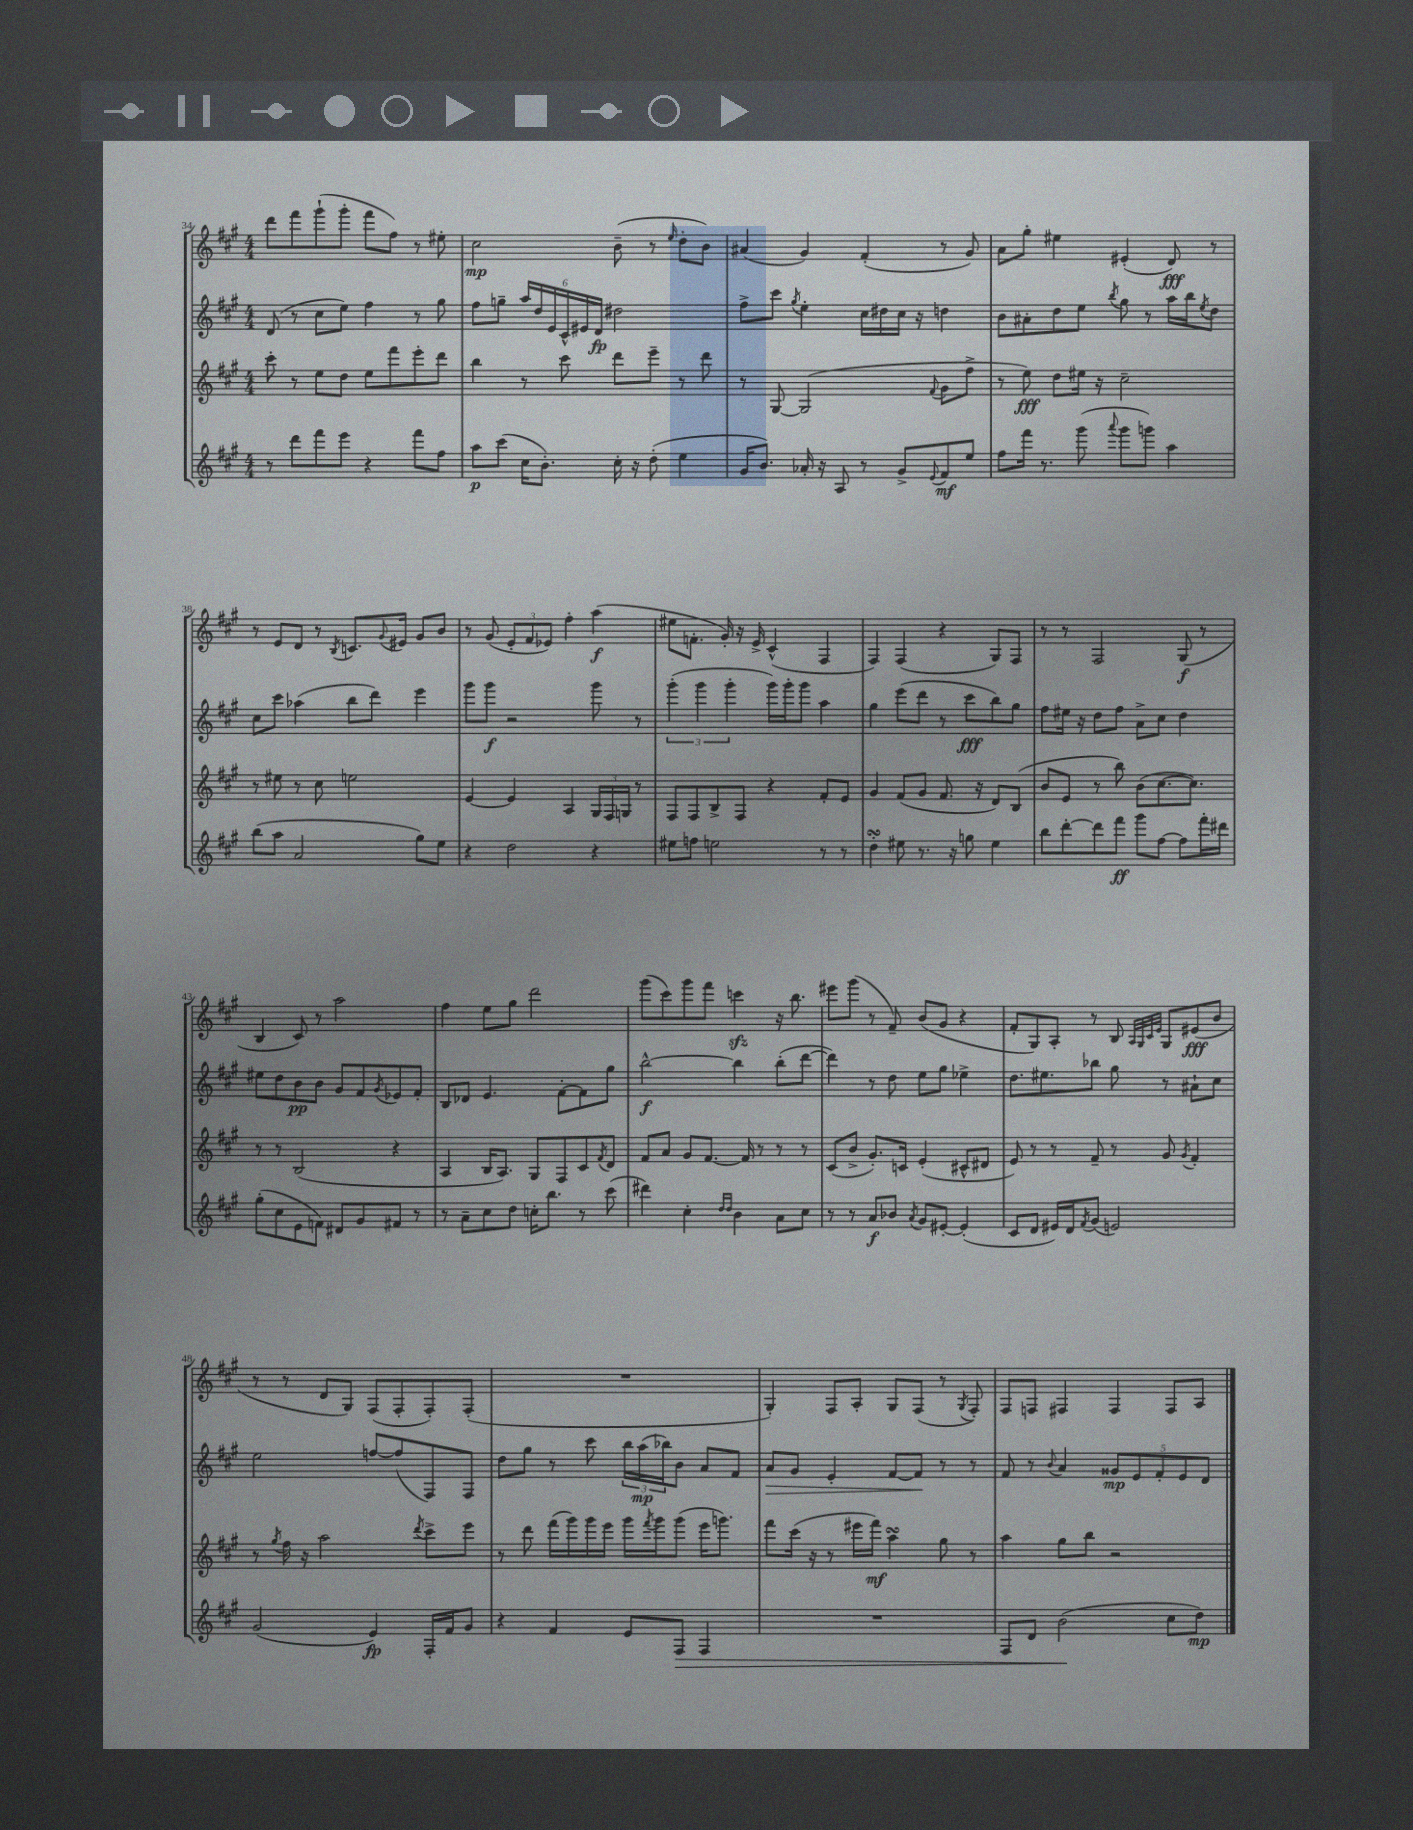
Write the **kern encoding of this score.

**kern	**kern	**kern	**kern
*staff4	*staff3	*staff2	*staff1
*clefG2	*clefG2	*clefG2	*clefG2
*k[f#c#g#]	*k[f#c#g#]	*k[f#c#g#]	*k[f#c#g#]
*M4/4	*M4/4	*M4/4	*M4/4
8r	8ccc#'	(8d	8ddd
8ddd	8r	8r	8fff#
8fff#	8ee	8cc#	(8ggg#`
8eee	8dd	8ee)	8ggg#'
4r	8ee	4ff#	8fff#
.	8fff#	.	8ff#)
8fff#	8eee'	8r	8r
8ff#	8ddd	8gg#	8ee#'
=	=	=	=
8aa	4bb	8ff#	2cc#
(8ccc#	.	8gg~	.
16cc#	8r	24aa	.
.	.	24dd	.
8.b')	.	.	.
.	.	24e	.
.	8ccc#	24c#^^	.
.	.	24e#	.
.	.	24d	.
16cc#'	8ddd	2dd#	(8b~
16r	.	.	.
(8dd'	8eee~	.	8r
.	.	.	16qqee
4ee	8r	.	8dd'
.	8ddd	.	8b)
=	=	=	=
16g#	8r	8ff#^	(4a#
8.b)	.	.	.
.	[8G#	8ccc#	.
.	.	8qgg#	.
16a-'	(2G#]	4ee'	4g#)
16r	.	.	.
8A	.	.	.
8r	.	16cc#	(4f#'
.	.	16dd#	.
8g#^	.	16cc#	.
.	.	16r	.
8qqe	8qqf#	.	.
8f#	8g#	4dd	8r
8ee	8ff#^	.	8g#)
=	=	=	=
8ff#	8r	8b	8a
16fff#	8ee)	8a#'	8gg#'
8.r	.	.	.
.	8dd	8dd	4ee#
(8ggg#	16ee#	8ee	.
.	16r	.	.
8qqaaa	.	8qbb	.
8ggg#	2cc#~	8gg#	(4e#'
8ggg)	.	8r	.
4aa	.	16aa	8d)
.	.	16bb	.
.	.	8qee	.
.	.	8dd	8r
=	=	=	=
(8bb	8r	8cc#	8r
8aa	8ee#	8ccc#	8e
2a	8r	(4aa-	8d
.	8cc#	.	8r
.	.	.	8qB
.	2ee	8bb	8.c
.	.	8ddd)	.
.	.	.	8qqg#
.	.	.	16e#
8gg#)	.	4eee	8g#
8ee	.	.	8b
=	=	=	=
4r	[4e	8ggg#	8r
.	.	8ggg#	(8g#
2dd	4e]	2r	12e'
.	.	.	12f#
.	.	.	12e-)
.	4A	.	4ff#'
4r	24G#	8ggg#	(4aa
.	24F#	.	.
.	24G	.	.
.	8r	8r	.
=	=	=	=
8ee#	8F#	(6ggg#'	8ee#
8ff	8F#	.	8.f'
.	.	6ggg#	.
2ee	8B^	.	.
.	.	.	16g#')
.	.	6ggg#'	.
.	8F#	.	16r
.	.	.	16e^
.	4r	16ggg#)	(4c#^^
.	.	16ggg#'	.
.	.	8ggg#	.
8r	8f#'	4aa	4F#
8r	8e	.	.
=	=	=	=
4dd'	4g#	4gg#	4F#)
8ee#	(8f#	(8eee	(4F#
8.r	8g#	8ddd	.
.	8.f#	8r	4r
16r	.	.	.
8gg	.	8ccc#	.
.	16r	.	.
4ee#	8d)	8bb)	8G#)
.	(8B	8gg#	8F#
=	=	=	=
8bb	8b	8ff#	8r
[8ddd'	8e	16ee#	8r
.	.	16r	.
8ddd]	8r	8dd	2F#
8fff#	8bb)	8ff#	.
8ggg#	(8b	8a^	.
[8ff#	[8.cc#	8cc#	.
8ff#]	.	4dd	(8G#
.	8.cc#])	.	.
16fff#'	.	.	8r
16ddd#	.	.	.
=	=	=	=
(8gg#'	8r	8ee#	4B
8cc#	8r	8dd	.
8e	(2B	8b	8c#)
8f)	.	8b	8r
8d#	.	8g#	2aa
8g#	.	8f#	.
.	.	8qg#	.
8f#	4r	8e-	.
8r	.	8f#'	.
=	=	=	=
8r	4A	8B	4ff#
8a~	.	8d-	.
8cc#	16B	4.e	8ee
.	8.A)	.	.
8dd	.	.	8gg#
16cc'	8G#	.	2ddd
8.bb	.	.	.
.	8F#	[8f#'	.
8r	8c#	8f#]	.
.	8qf#	.	.
(8ccc#	8d	8gg#	.
=	=	=	=
4ddd#)	8f#	[2bb^^	(8ggg#
.	8a	.	8ccc#)
4cc#'	8g#	.	8ggg#
.	[8.f#	.	8fff#
16qqdd	.	.	.
16qqdd	.	.	.
4b	.	4bb]	4ccc
.	16f#]	.	.
.	8r	.	.
8a	8r	(8bb'	16r
.	.	.	8.bb
8cc#	8r	[8ddd	.
=	=	=	=
8r	(8c#	4ddd])	8eee#
8r	8b^	.	(8ggg#
8a	8.g#')	8r	8r
8b-	.	8dd	8f#~)
.	16c	.	.
8qa	.	.	.
8g#	(4e'	8ee	(8b
[8e#'	.	8gg#	8g#
(4e#']	8c#^^	4ee-^	4r
.	8d#	.	.
=	=	=	=
8c#	8e)	8.dd	8f#'
8d	8r	.	8G#)
.	.	8.ee#	.
16e#)	8r	.	8A'
16d	.	.	.
8qf#	.	.	.
(8g#	8f#~	8bb-	8r
2e)	8r	8gg#	8B
.	.	.	32qqA
.	.	.	32qqG#
.	.	.	32qqc#
.	.	.	32qqe
.	8g#	8r	8G#
.	8qg#	.	.
.	4f#'	8a#`	(8e#
.	.	8cc#	8b
=	=	=	=
(2g#	8r	2ee	8r
.	8qgg#	.	.
.	16ff#	.	8r
.	16r	.	.
.	2aa	.	8d
.	.	.	8G#)
4e)	.	[8ff	(8F#
.	.	(8ff]	8F#'
.	8qddd	.	.
16F#'	8ccc#^	8F#)	8F#')
16f#	.	.	.
8g#	8eee	8F#	(8F#'
=	=	=	=
4r	8r	8dd	1r
.	8ddd	8gg#	.
4f#	(16fff#	8r	.
.	16ggg#)	.	.
.	16ggg#	8ccc#	.
.	16eee	.	.
8e	16ggg#	24bb	.
.	.	(24aa	.
.	8qfff#	.	.
.	16ggg#	.	.
.	.	24bb-)	.
8F#	(8ggg#	8b	.
4F#	16eee	8a	.
.	8.ggg)	.	.
.	.	8f#	.
=	=	=	=
1r	8fff#	8a	4G#')
.	(16ccc#	8g#	.
.	16r	.	.
.	8r	4e'	8F#
.	16eee#	.	8A'
.	16fff#)	.	.
.	4aa	[8f#	8G#
.	.	8f#]	(8F#
.	8gg#	8r	8r
.	.	.	8qG#
.	8r	8r	8F#')
=	=	=	=
8F#	4aa	8f#	8F#
8d	.	8r	8F
.	.	8qqb	.
(2b	8gg#	4a	4F#
.	8bb	.	.
.	2r	10g##	4F#
.	.	10e	.
.	.	10f#'	.
8cc#	.	.	8F#
.	.	10e	.
8dd)	.	.	8A
.	.	10d	.
==	==	==	==
*-	*-	*-	*-
